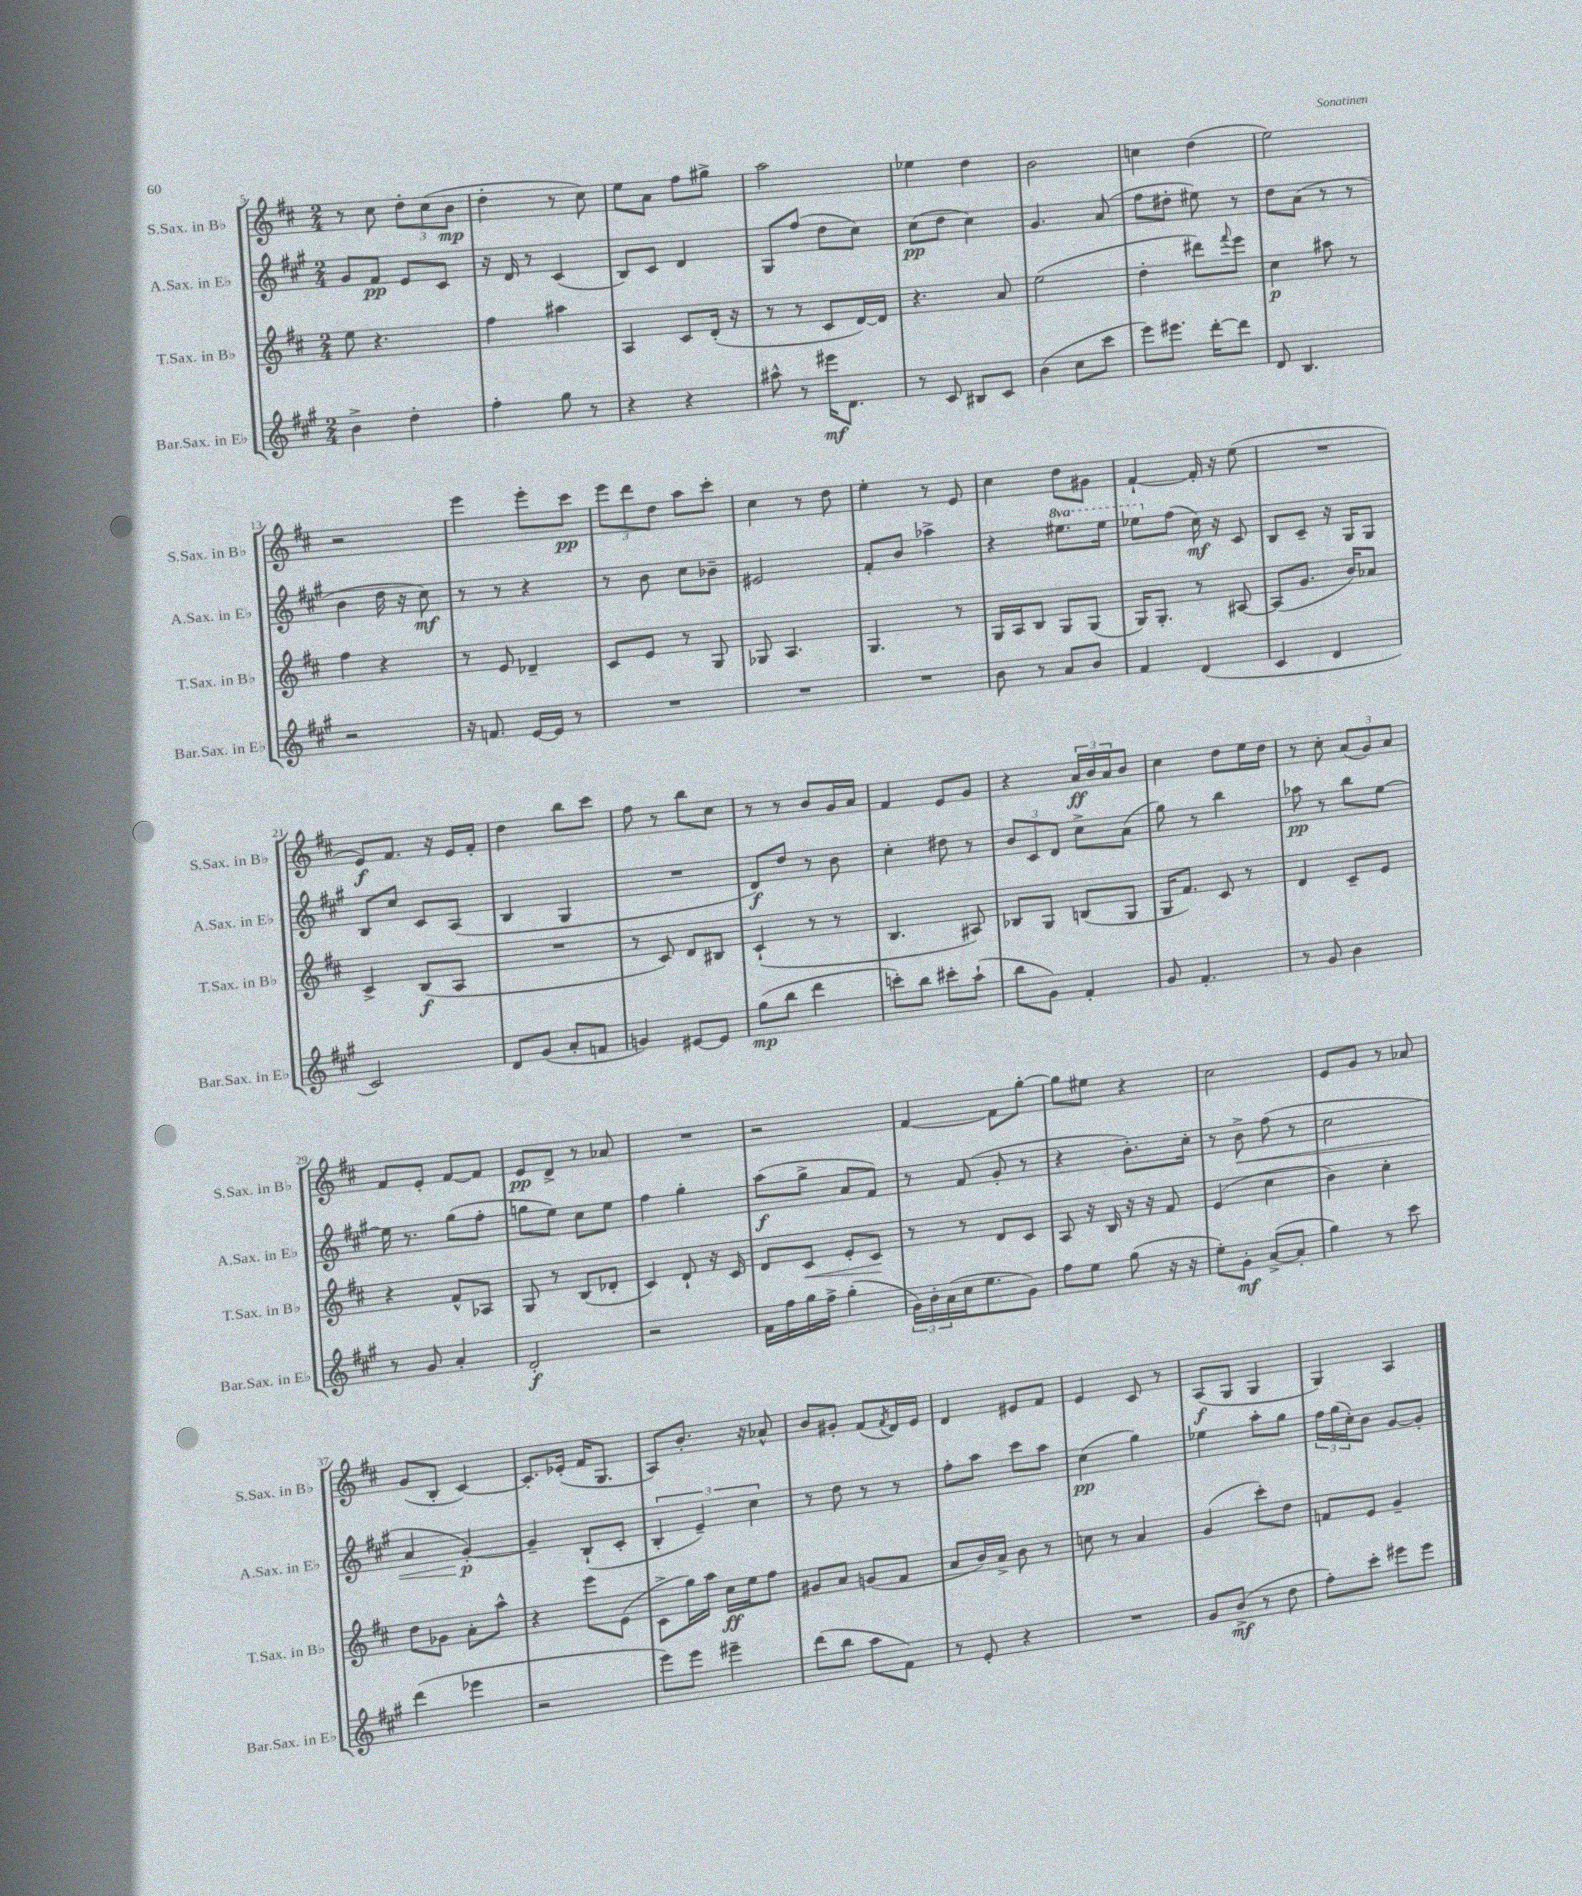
<<
\new StaffGroup <<
\new Staff = "s0" \with { instrumentName = "S.Sax. in Bb" shortInstrumentName = "S.Sax. in Bb" } {
    \clef treble \key d \major \numericTimeSignature \time 2/4
    r8 cis''8 \tuplet 3/2 { d''8-. cis''8( b'8\mp } |
    d''4-. r8 cis''8) |
    e''8 a'8 fis''8 gis''8-> |
    a''2 |
    ees''4 d''4 |
    b'2 |
    c''4 d''4( |
    e''2) |
    r2 |
    e'''4 e'''8-. cis'''8\pp |
    \tuplet 3/2 { e'''8 d'''8 d''8 } a''8 cis'''8-. |
    cis''4 r8 d''8 |
    e''4-. r8 e'8 |
    cis''4 d''8 gis'8 |
    fis'4~-! fis'16-. r16 e''8( |
    R2 |
    e'8\f) fis'8. r16 e'16 fis'16-. |
    d''4 b''8 cis'''8 |
    fis''8 r8 b''8 cis''8 |
    r8 r8 b'8 g'16 a'16 |
    fis'4 e'8 g'8 |
    r4 \tuplet 3/2 { a'16\ff b'16 a'16 } b'8 |
    cis''4 d''8 e''16 d''16 |
    r8 cis''8-. \tuplet 3/2 { a'8( g'8) a'8 } |
    fis'8 e'8-. fis'8~ fis'8 |
    e'8\pp d'8-> r8 aes'8 |
    R2 |
    r2 |
    fis'4~ fis'8 g''8~-. |
    g''8 eis''8 r4 |
    cis''2 |
    e'8 g'8 r8 aes'8 |
    g'8( b8-. cis'4~) |
    cis'8.-. ees'16-.( fis'16 g8. |
    a8) b'8.-. r16 aes'8-^ |
    b'8 gis'8-. fis'8( \acciaccatura { fis'8 } d'16) e'16 |
    d'4 eis'8 fis'8 |
    e'4 cis'8 r8 |
    a8\f( g8 g4 |
    g4) a4 \bar "|." |
}
\new Staff = "s1" \with { instrumentName = "A.Sax. in Eb" shortInstrumentName = "A.Sax. in Eb" } {
    \clef treble \key a \major \numericTimeSignature \time 2/4 \set Staff.ottavationMarkups = #ottavation-simple-ordinals
    gis'8 fis'8\pp e'8 cis'8 |
    r16 d'16 r8 cis'4( |
    b8) cis'8 d'4 |
    gis8 fis''8( d''8 cis''8) |
    cis''8\pp( d''8 cis''4) |
    gis'4. a'8( |
    fis''8 dis''8-. eis''8) r8 |
    d''8 a'8( r8 r8 |
    b'4 d''16 r16 cis''8\mf) |
    r8 r8 r4 |
    r8 b'8 cis''8 bes'8-- |
    eis'2 |
    fis'8-. b'8 aes''4-> |
    r4 \ottava #1 eis'''8. eis'''16 |
    ees'''8 \ottava #0 fis''8( cis''16\mf) r16 cis'8 |
    b8 cis'8-- r16 gis16 gis8 |
    b8 cis''8 cis'8 a8( |
    b4 gis4 |
    R2 |
    d'8\f) d''8 r8 b'8 |
    cis''4-. dis''8 r8 |
    \tuplet 3/2 { b'8 cis'8 d'8 } cis''8-> a'8( |
    gis''8) r8 b''4 |
    aes''8\pp r8 b''8 e''8~ |
    e''16 r8. gis''8( fis''8-. |
    g''8 e''8) cis''8 e''8 |
    fis''4 gis''4-. |
    a''8\f( gis''8-> a'8 fis'8) |
    r8 fis'8( gis'8-. r8 |
    r4 b'8.-.) cis''16-. |
    r8 b'8->\< fis''8( r8 |
    cis''2 |
    a'4 gis'4~-.\p\!) |
    gis'4-- b8-!( cis'8-. |
    \tuplet 3/2 { b4-. e'4--) cis''4 } |
    r8 d''8 r8 r8 |
    fis''8-. a''8 cis'''8 a''8 |
    cis''4\pp( gis''4) |
    ees''4 a''8-. gis''8 |
    \tuplet 3/2 { fis''16 gis''16( cis''16-.) } b'8 gis'8~ gis'8-. \bar "|." |
}
\new Staff = "s2" \with { instrumentName = "T.Sax. in Bb" shortInstrumentName = "T.Sax. in Bb" } {
    \clef treble \key d \major \numericTimeSignature \time 2/4
    e''8 r4. |
    fis''4 ais''4 |
    a4 cis'8 d'16-.( r16 |
    r8 r8 cis'8 d'16~) d'16 |
    r4. a'8 |
    e''2( |
    d''4-. dis'''8) \appoggiatura { fis'''8 } e'''8 |
    cis''4\p ais''8 r8 |
    fis''4 r4 |
    r8 e'8 des'4-- |
    cis'8 e'8 r8 g8 |
    ges8 a4. |
    g4. r8 |
    g16 a16 b8 g8 g8( |
    g16) g8.-. r8 ais8~ |
    ais8( g'8. b'16) aes'8 |
    cis'4-> b8\f( a8 |
    R2 |
    r8 cis'8) d'8 bis8 |
    cis'4-!( r8 r8 |
    b4. ais8) |
    bes8 g8 b8( g8 |
    g16 fis'8.) cis'8 r8 |
    d'4 cis'8-- e'8 |
    r4 fis'8-^ aes8 |
    g8 r8 b8( des'8-. |
    cis'4) d'8-! r16 cis'16 |
    d'8 cis'8\< e'8-. cis'8\! |
    r8 r8 d'8 cis'8 |
    a8 r16 b16 r16 r16 fis'8 |
    e'4( cis''4 |
    b'4) cis''4-. |
    d''8 ges'8 a'8-. a''8-^ |
    r4 e'''8 e'8( |
    cis'8-> g''16) a''16 cis''16\ff e''16 fis''8 |
    gis'8 a'8 g'8( fis'8 |
    a'8 b'16) a'16-> b'8 r8 |
    c''8 r8 a'4 |
    g'4( cis'''8-.) d''8 |
    f'8 e'8 g'4-- \bar "|." |
}
\new Staff = "s3" \with { instrumentName = "Bar.Sax. in Eb" shortInstrumentName = "Bar.Sax. in Eb" } {
    \clef treble \key a \major \numericTimeSignature \time 2/4
    b'4-> d''4-. |
    fis''4-. gis''8 r8 |
    r4 r4 |
    ais''8-^ r8 eis'''16\mf d'8. |
    r8 cis'8 bis8 cis'8 |
    b'4( cis''8 cis'''8 |
    e'''8) eis'''8. d'''16~-. d'''8 |
    d'8 b4. |
    r2 |
    r16 f'8. e'16~ e'16 r8 |
    R2 |
    R2 |
    R2 |
    b'8 r8 a'8 b'8 |
    fis'4 d'4( |
    cis'4 d'4 |
    cis'2) |
    d'8 gis'8( a'8-. f'8 |
    g'4) eis'8~ eis'8 |
    gis''8\mp( b''8 d'''4 |
    c'''8-.) b''8 cis'''8-. a''8-!( |
    b''8 gis'8) fis'4-. |
    gis'8 fis'4.-. |
    r8 gis'8 b'4 |
    r8 gis'8 a'4-. |
    d'2-.\f |
    r2 |
    fis'16 fis''16 gis''16 fis''16-> gis''4-.( |
    \tuplet 3/2 { gis'16) b'16-. a'16( } cis''16 e''8. gis'8) |
    fis''8 e''8 gis''8( r16 r16 |
    e''8-.) gis'8-.\mf a'8~->( a'8-. |
    gis''4) r8 cis'''8 |
    d'''4( ees'''4 |
    r2 |
    e'''8) e'''8 eis'''4-- |
    d'''8( b''8 a''8 fis'8) |
    r8 e'8-. r4 |
    R2 |
    gis'8 b'8->\mf( r8 d''8 |
    fis''8-.) cis'''8-. eis'''8 eis'''8 \bar "|." |
}
>>
>>
\layout { \context { \Score currentBarNumber = #5 } }
